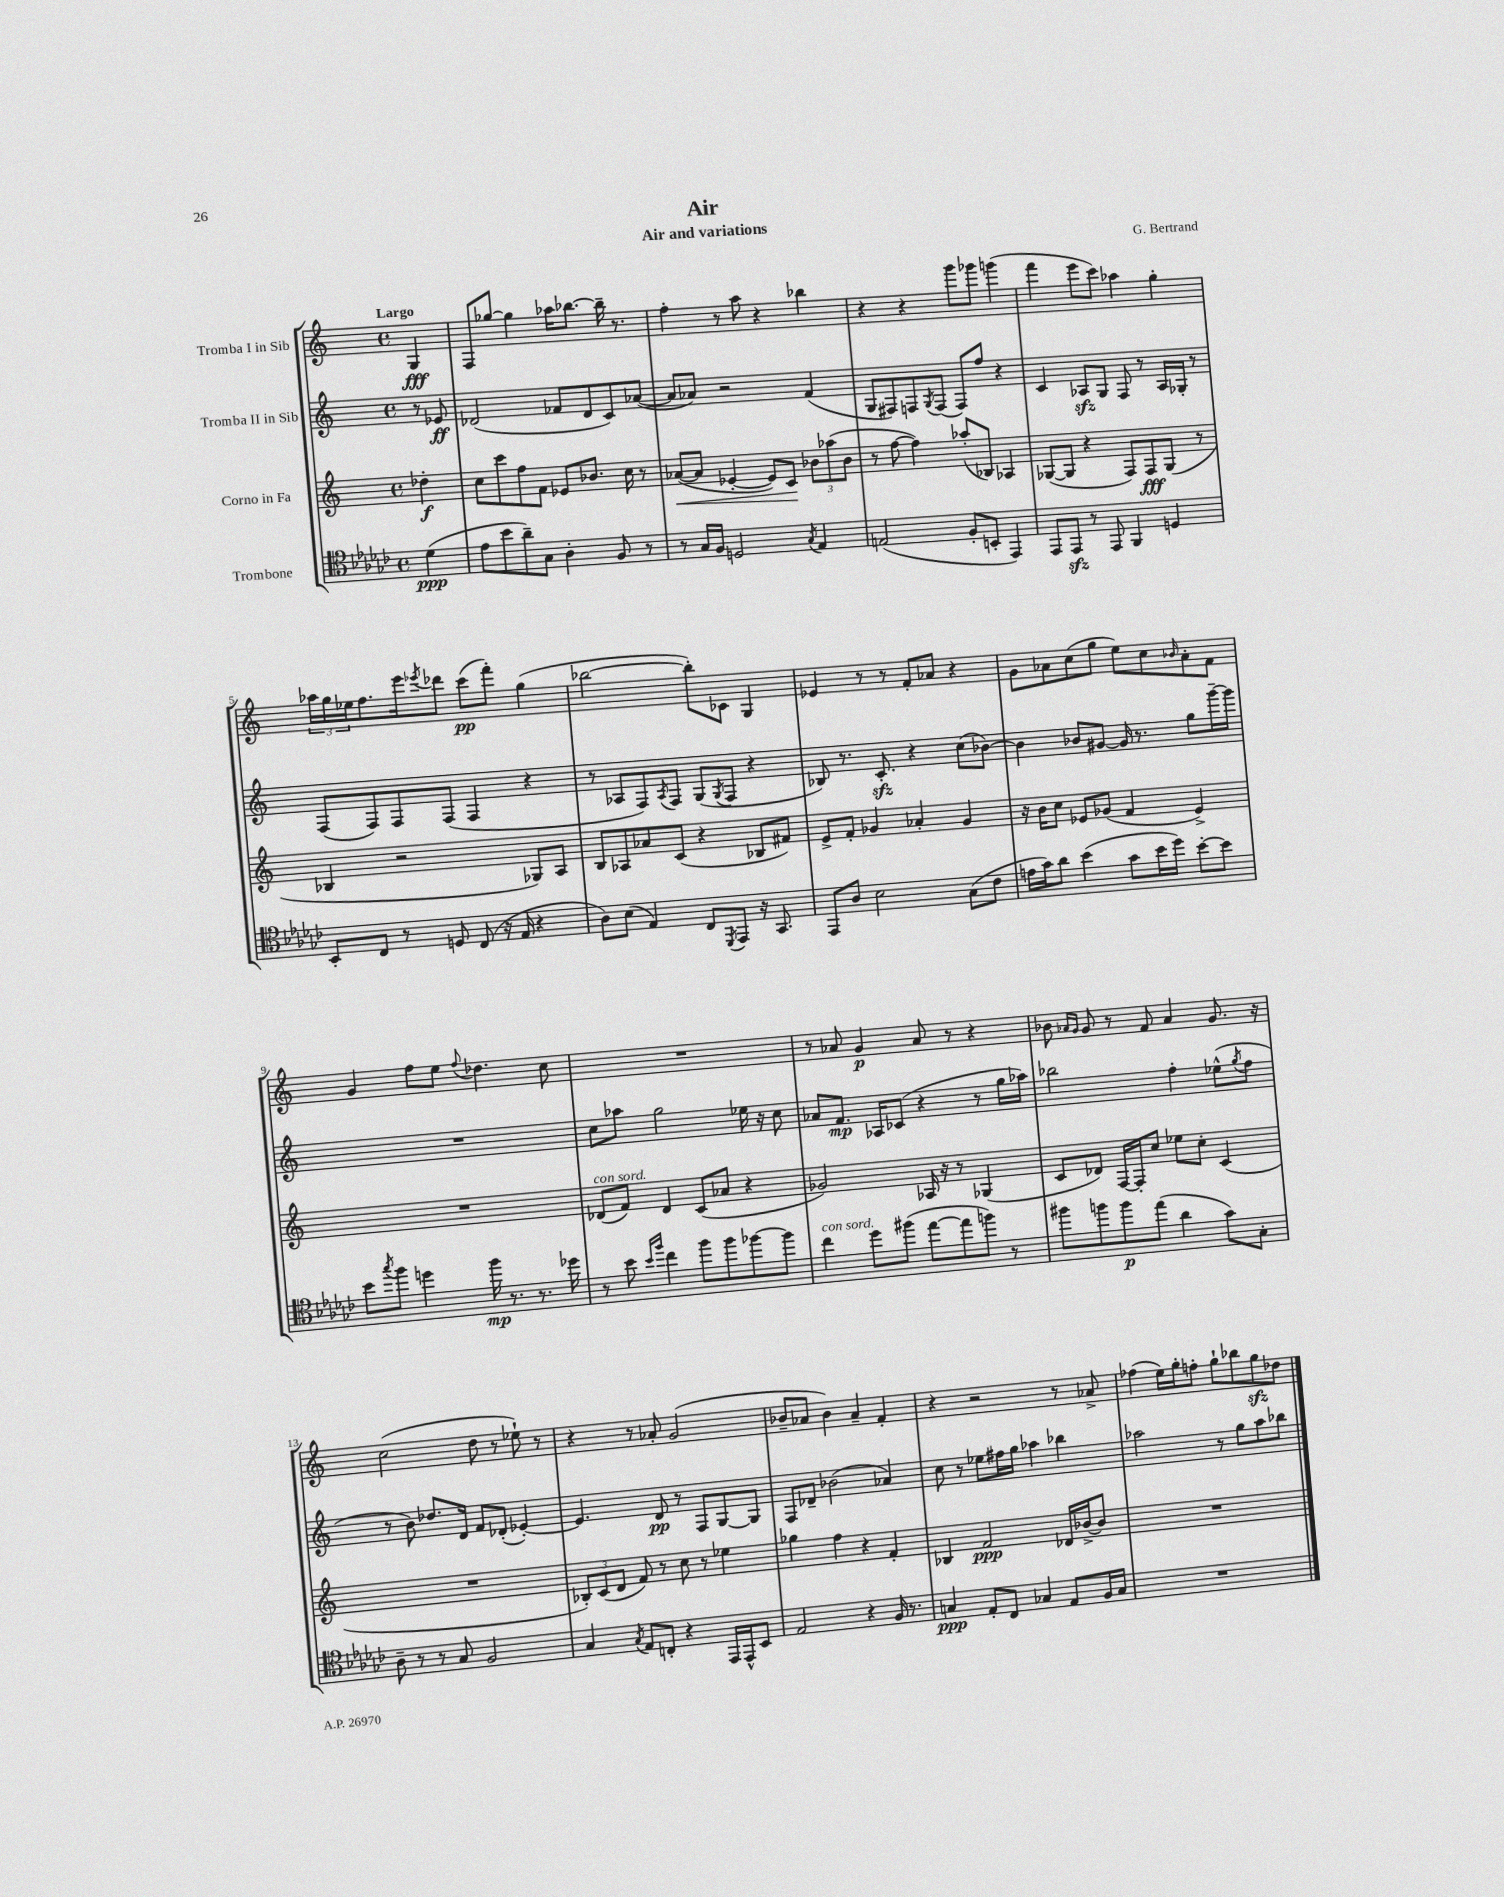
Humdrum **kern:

**kern	**dynam	**kern	**dynam	**kern	**dynam	**kern	**dynam
*part4	*part4	*part3	*part3	*part2	*part2	*part1	*part1
*staff4	*staff4	*staff3	*staff3	*staff2	*staff2	*staff1	*staff1
*I"Trombone	*	*I"Corno in Fa	*	*I"Tromba II in Sib	*	*I"Tromba I in Sib	*
*clefC4	*	*clefG2	*	*clefG2	*	*clefG2	*
*k[b-e-a-d-g-c-]	*	*k[]	*	*k[]	*	*k[]	*
*M4/4	*	*M4/4	*	*M4/4	*	*M4/4	*
*met(c)	*	*met(c)	*	*met(c)	*	*met(c)	*
=	=	=	=	=	=	=	=
!	!	!	!	!	!	!LO:TX:a:B:t=Largo	!
(4d-\	ppp	4dd-X'\	f	8r	.	4G/	fff
.	.	.	.	8e-X/	ff	.	.
=1	=1	=1	=1	=1	=1	=1	=1
8e-\L	.	8cc\L	.	(2d-X/	.	8F/L	.
8b-\	.	8ccc\	.	.	.	[8gg-X/J	.
8a-~\)	.	8ff\	.	.	.	4gg-\]	.
8G-\J	.	8f\J	.	.	.	.	.
4A-'\	.	8e-X/L	.	8f-X/L	.	16aa-X\KL	.
.	.	.	.	.	.	[8.bb-X\J	.
.	.	8.b-X/J	.	8d-/	.	.	.
8F/	.	.	.	8c/)	.	16bb-~\]	.
.	.	16cc\	.	.	.	8.r	.
8r	.	8r	.	([8a-X/J	.	.	.
=2	=2	=2	=2	=2	=2	=2	=2
!	!	!	!LO:HP:b	!	!	!	!
8r	.	([8a-X/L	<	8a-/L]	.	4ff'\	.
16G-/LL	.	8a-/J]	.	8a-X/J)	.	.	.
16F/JJ	.	.	.	.	.	.	.
2Dn/	.	[4e-X'/	.	2r	.	8r	.
.	.	.	.	.	.	8aa\	.
.	.	8e-/L])	.	.	.	4r	.
.	.	8c/J	.	.	.	.	.
8qG-/	.	.	.	.	.	.	.
4E-/	.	12b-X\L	[	(4f/	.	4bb-X\	.
.	.	(12aa-X\	.	.	.	.	.
.	.	12b-\J	.	.	.	.	.
=3	=3	=3	=3	=3	=3	=3	=3
(2En/	.	8r	.	8G/L	.	4r	.
.	.	[8ff\	.	8F#X/)	.	.	.
.	.	4ff\])	.	8Fn/	.	4r	.
.	.	.	.	8qG/	.	.	.
.	.	.	.	(8F/J	.	.	.
8F'/L	.	(8aa-X'/L	.	8F/L)	.	8ggg\L	.
8BBn'/J	.	8B-X/J)	.	8ff/J	.	8ggg-X\J	.
4EE-/)	.	4A-X/	.	4r	.	(4gggn\	.
=4	=4	=4	=4	=4	=4	=4	=4
8EE-/L	.	([8G-X/L	.	4c/	.	4fff\	.
8EE-zz/J	.	8G-/J]	.	.	.	.	.
8r	.	4r	.	8A-Xzz/L	.	8eee\L	.
8EE-/	.	.	.	8G/J	.	8ccc\J)	.
4FF/	.	8F/L)	.	8F/	.	4aa-X\	.
.	.	8F/	fff	8r	.	.	.
4Dn/	.	(8G-/J	.	16A-/LL	.	4gg'\	.
.	.	.	.	16G-X'/JJ	.	.	.
.	.	8r	.	8r	.	.	.
!!LO:LB:g=z
=5	=5	=5	=5	=5	=5	=5	=5
8BB-'/L	.	4B-X/	.	(8F/L	.	24aa-X\LL	.
.	.	.	.	.	.	24gg\	.
.	.	.	.	.	.	24ee-X\J	.
8C-/J	.	.	.	8F/)	.	8.ff\	.
8r	.	2r	.	8F/	.	.	.
.	.	.	.	.	.	16eee\k	.
.	.	.	.	.	.	8qeee-X/	.
8Dn/	.	.	.	(8F/J	.	8ddd-X\J	.
(8C-/	.	.	.	4F/	.	(8ccc\L	pp
16r	.	.	.	.	.	8fff'\J)	.
16E-/	.	.	.	.	.	.	.
4r	.	8G-X/L)	.	4r	.	(4gg\	.
.	.	8A/J	.	.	.	.	.
=6	=6	=6	=6	=6	=6	=6	=6
8A-\L)	.	8B/L	.	8r	.	[2bb-X\	.
(8B-\J	.	8A-X/	.	8A-X/L	.	.	.
4E-/)	.	8a-X/	.	8F/)	.	.	.
.	.	.	.	8qA-/	.	.	.
.	.	(8c/J	.	8F/J	.	.	.
8C-/L	.	4r	.	(8G/L	.	8bb-'\L])	.
8qDD-/	.	.	.	8qG/	.	.	.
8EE-/J	.	.	.	8F/J	.	8c-X\J	.
16r	.	8B-X/L	.	4r	.	4G/	.
8.GG-/	.	.	.	.	.	.	.
.	.	8f#X/J)	.	.	.	.	.
=7	=7	=7	=7	=7	=7	=7	=7
8EE-/L	.	8e^/L	.	8B-X/)	.	4e-X/	.
8A-/J	.	8f'/J	.	8.r	.	.	.
2B-\	.	4g-X/	.	.	.	8r	.
.	.	.	.	8.czz'/	.	.	.
.	.	.	.	.	.	8r	.
.	.	4a-X'/	.	4r	.	8f'/L	.
.	.	.	.	.	.	8a-X/J	.
(8G-\L	.	4g-/	.	(8cc\L	.	4r	.
8c-\J	.	.	.	[8b-X\J)	.	.	.
=8	=8	=8	=8	=8	=8	=8	=8
16en\LL	.	16r	.	4b-\]	.	8g\L	.
16g-\J)	.	16b\KL	.	.	.	.	.
8a-\J	.	8cc\J	.	.	.	8a-X\	.
(4b-\	.	8e-X/L	.	8b-X/L	.	(8cc\	.
.	.	(8g-X/J	.	[8g#X/J	.	8gg\J	.
8g-\L	.	4f/	.	16g#/]	.	8ee\L)	.
.	.	.	.	8.r	.	.	.
16b-\L	.	.	.	.	.	8cc\	.
16dd-\JJ)	.	.	.	.	.	.	.
.	.	.	.	.	.	16qqb-X/	.
[8b-'\L	.	4e-^/)	.	8gg\L	.	8a-'\	.
8b-\J]	.	.	.	[16ggg~\L	.	8f\J	.
.	.	.	.	16ggg\JJ]	.	.	.
!!LO:LB:g=z
=9	=9	=9	=9	=9	=9	=9	=9
8b-\L	.	1r	.	1r	.	4g/	.
8qgg-/	.	.	.	.	.	.	.
8ff\J	.	.	.	.	.	.	.
4ddn\	.	.	.	.	.	8ff\L	.
.	.	.	.	.	.	8ee\J	.
.	.	.	.	.	.	8qqff/	.
16ff\	mp	.	.	.	.	4.dd-X\	.
8.r	.	.	.	.	.	.	.
8.r	.	.	.	.	.	.	.
.	.	.	.	.	.	8cc\	.
16dd-X\	.	.	.	.	.	.	.
=10	=10	=10	=10	=10	=10	=10	=10
!	!	!LO:TX:a:i:t=con sord.	!	!	!	!	!
8r	.	(8d-X/L	.	8cc\L	.	1r	.
8b-\	.	8f/J)	.	8aa-X\J	.	.	.
16qqb-/LL	.	.	.	.	.	.	.
16qqff/JJ	.	.	.	.	.	.	.
4cc-\	.	4d-/	.	2gg\	.	.	.
8ff\L	.	(8c/L	.	.	.	.	.
8ff\	.	8a-X/J	.	.	.	.	.
[8ff-X\	.	4r	.	16ee-X\	.	.	.
.	.	.	.	16r	.	.	.
8ff-\J]	.	.	.	8cc\	.	.	.
=11	=11	=11	=11	=11	=11	=11	=11
!LO:TX:a:i:t=con sord.	!	!	!	!	!	!	!
4cc-\	.	2g-X/)	.	8a-X/L	.	8r	.
.	.	.	.	8.f/J	mp	8a-X/	.
8dd-\L	.	.	.	.	.	4g/	p
.	.	.	.	16A-X/KL	.	.	.
(8ff#X\J	.	.	.	(8c-X/J	.	.	.
[8ee-\L	.	16A-X/	.	4r	.	8a-/	.
.	.	16r	.	.	.	.	.
8ee-\]	.	8r	.	.	.	8r	.
8ffn\J)	.	(4G-X/	.	8r	.	4r	.
8r	.	.	.	16gg\LL	.	.	.
.	.	.	.	16aa-X\JJ)	.	.	.
=12	=12	=12	=12	=12	=12	=12	=12
8ff#X\L	.	8c/L	.	2bb-X\	.	8b-X\	.
.	.	.	.	.	.	16qqa-X/LL	.
.	.	.	.	.	.	16qqg/JJ	.
8ffn\	.	8d-X/J)	.	.	.	8g/	.
8ff\	p	[16F/LL	.	.	.	8r	.
.	.	16F'/J]	.	.	.	.	.
(8ee-\J	.	8cc/J	.	.	.	8f/	.
4a-\	.	8ee-X\L	.	4ff'\	.	4a-/	.
.	.	8cc'\J	.	.	.	.	.
8g-\L)	.	(4c/	.	(8ee-X^^\L	.	8.g/	.
.	.	.	.	8qgg/	.	.	.
8G-'\J	.	.	.	8ff\J	.	.	.
.	.	.	.	.	.	16r	.
!!LO:LB:g=z
=13	=13	=13	=13	=13	=13	=13	=13
8A-~\	.	1r	.	8r	.	(2cc\	.
8r	.	.	.	8b\)	.	.	.
8r	.	.	.	8.dd-X/L	.	.	.
8G-/	.	.	.	.	.	.	.
.	.	.	.	16d/Jk	.	.	.
2F/	.	.	.	8f/L	.	8dd\	.
.	.	.	.	(8d-X'/J	.	8r	.
.	.	.	.	[4e-X'/)	.	8ee-X`\)	.
.	.	.	.	.	.	8r	.
=14	=14	=14	=14	=14	=14	=14	=14
4G-/	.	12B-X'/L)	.	4.e-/]	.	4r	.
.	.	(12c/	.	.	.	.	.
.	.	12d/J	.	.	.	.	.
8qG-/	.	.	.	.	.	.	.
8E-/L	.	8f/)	.	.	.	8r	.
8Cn'/J	.	8r	.	8d/	pp	8a-X'/	.
4r	.	8cc\	.	8r	.	(2g/	.
.	.	8r	.	8F/L	.	.	.
16EE-/LL	.	4ee-X\	.	[8G/	.	.	.
16EE-^^/J	.	.	.	.	.	.	.
8BB-/J	.	.	.	8G/J]	.	.	.
=15	=15	=15	=15	=15	=15	=15	=15
2E-/	.	4gg-X\	.	8F/L	.	8b-X~/L	.
.	.	.	.	8d-X~/J	.	8a-X/J	.
.	.	4ff\	.	(2b-X\	.	4b-\)	.
4r	.	4r	.	.	.	4a-~/	.
16F/	.	4f'/	.	4a-X/)	.	4f'/	.
8.r	.	.	.	.	.	.	.
=16	=16	=16	=16	=16	=16	=16	=16
4Gn/	ppp	4B-X/	.	8cc\	.	4r	.
.	.	.	.	8r	.	.	.
8E-'/L	.	2f/	ppp	8ee-X\L	.	2r	.
8C-/J	.	.	.	16ff#X\L	.	.	.
.	.	.	.	16gg\JJ	.	.	.
4G-X/	.	.	.	4aa-X\	.	.	.
8E-/L	.	16d-X/LL	.	4bb-X\	.	8r	.
.	.	[16b-X^/J	.	.	.	.	.
16F/L	.	8b-/J]	.	.	.	8a-X^/	.
16G-/JJ	.	.	.	.	.	.	.
=17	=17	=17	=17	=17	=17	=17	=17
1r	.	1r	.	2aa-X\	.	(4ff-X\	.
.	.	.	.	.	.	16ee\LL)	.
.	.	.	.	.	.	16gg'\J	.
.	.	.	.	.	.	8ffn'\J	.
.	.	.	.	8r	.	8gg`\L	.
.	.	.	.	8gg\L	.	8bb-X\	.
.	.	.	.	8aa-\	.	8ggzz\	.
.	.	.	.	8bb-X\J	.	8dd-X\J	.
==	==	==	==	==	==	==	==
*-	*-	*-	*-	*-	*-	*-	*-
